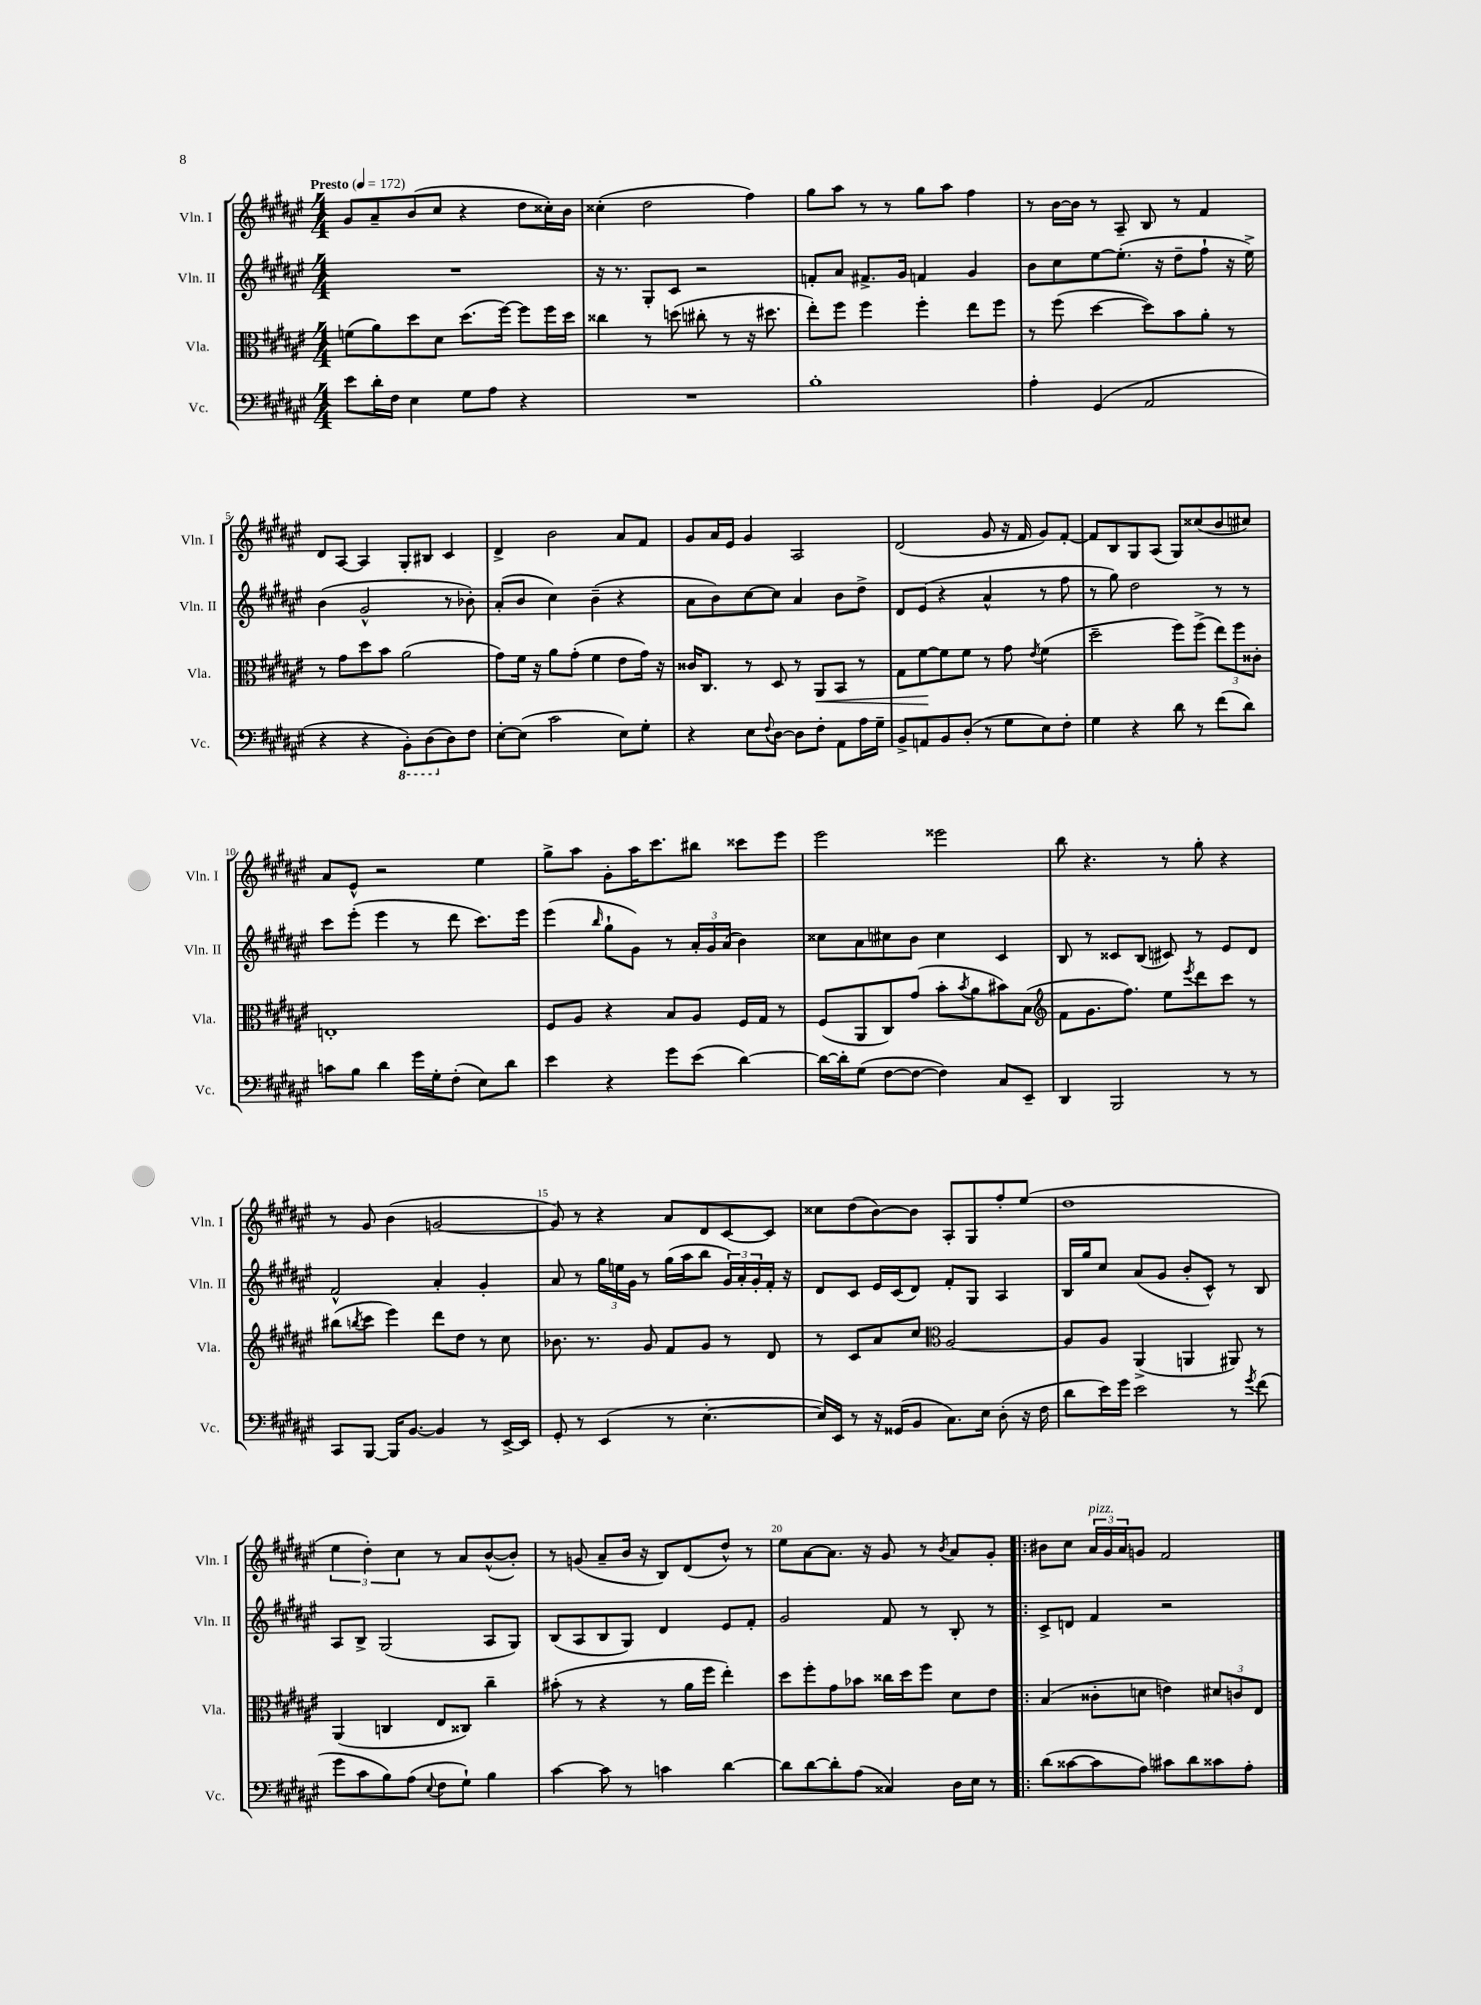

**kern	**kern	**dynam	**kern	**kern
*part4	*part3	*part3	*part2	*part1
*staff4	*staff3	*staff3	*staff2	*staff1
*I"Vc.	*I"Vla.	*	*I"Vln. II	*I"Vln. I
*I'Vc.	*I'Vla.	*	*I'Vln. II	*I'Vln. I
*clefF4	*clefC3	*	*clefG2	*clefG2
*k[f#c#g#d#a#e#]	*k[f#c#g#d#a#e#]	*	*k[f#c#g#d#a#e#]	*k[f#c#g#d#a#e#]
*M4/4	*M4/4	*	*M4/4	*M4/4
*MM172	*MM172	*	*MM172	*MM172
=1	=1	=1	=1	=1
!	!	!	!	!LO:TX:a:B:t=Presto
8e#\L	(8fn\L	.	1r	8g#/L
16d#'\L	8a#\)	.	.	8a#~/
16F#\JJ	.	.	.	.
4E#\	8dd#\	.	.	(8b/
.	8d#\J	.	.	8cc#/J
8G#\L	(8.dd#\L	.	.	4r
8A#\J	.	.	.	.
.	[16ff#\Jk)	.	.	.
4r	8ff#\L]	.	.	8dd#\L
.	16ff#\L	.	.	16cc##X'\L)
.	16dd#\JJ	.	.	16b\JJ
=2	=2	=2	=2	=2
1r	4cc##X\	.	16r	(4cc##X'\
.	.	.	8.r	.
.	8r	.	8G#'/L	2dd#\
.	(8ddn\	.	8c#/J	.
.	8cc#X'\	.	2r	.
.	8r	.	.	.
.	16r	.	.	4ff#\)
.	8.dd#X\	.	.	.
=3	=3	=3	=3	=3
1B'	8ee#'\L)	.	8fn'/L	8gg#\L
.	8ff#\J	.	8a#/J	8aa#\J
.	4ff#\	.	8.f#X^/L	8r
.	.	.	.	8r
.	.	.	16g#/Jk	.
.	4ff#'\	.	4fn/	8gg#\L
.	.	.	.	8aa#\J
.	8ee#\L	.	4g#/	4ff#\
.	8ff#\J	.	.	.
=4	=4	=4	=4	=4
4A#'\	8r	.	8b\L	8r
.	(8ff#\	.	8cc#\	[16b\LL
.	.	.	.	16b\JJ]
(4GG#/	[4dd#\	.	[8ee#\	8r
.	.	.	(8.ee#'\J]	8A#~/
2AA#/	8dd#\L])	.	.	8B/
.	.	.	16r	.
.	8b\	.	8dd#~\L	8r
.	8a#'\J	.	8ff#`\J	4f#/
.	8r	.	16r	.
.	.	.	16ee#^\)	.
!!LO:LB:g=z
=5	=5	=5	=5	=5
4r	8r	.	(4b\	8d#/L
.	8g#\L	.	.	[8A#/J
4r	8dd#\	.	2g#^^/	4A#/]
.	8b\J	.	.	.
*8ba	*	*	*	*
8BBB'\L)	(2a#\	.	.	8G#'/L
(8DD#\	.	.	.	8B#X/J
*X8ba	*	*	*	*
8D#\)	.	.	8r	4c#/
8F#\J	.	.	8b-X'\)	.
=6	=6	=6	=6	=6
[8E#'\L	8g#\L)	.	(8a#'/L	4d#^/
(8E#\J]	16f#\Jk	.	8b/J	.
.	16r	.	.	.
2c#\	8a#\L	.	4cc#\)	2b\
.	(8g#'\J	.	.	.
.	4f#\	.	(4b~\	.
8E#\L)	8e#\L	.	4r	8a#/L
8G#'\J	16g#\Jk)	.	.	8f#/J
.	16r	.	.	.
=7	=7	=7	=7	=7
4r	16c##X/KL	.	8a#\L	8g#/L
.	8.C#/J	.	.	.
.	.	.	8b\)	16a#/L
.	.	.	.	16e#/JJ
8E#\L	8r	.	[8cc#\	4g#/
8qqF#/	.	.	.	.
[8D#\J	8D#/	.	8cc#\J]	.
8D#\L]	8r	.	4a#/	2A#/
!	!	!LO:HP:b	!	!
8F#'\J	8AA#/L	<	.	.
8AA#\L	8BB/J	.	8b\L	.
16A#\L	8r	.	8dd#^\J	.
16G#~\JJ	.	.	.	.
=8	=8	=8	=8	=8
8BB^/L	8G#\L	.	8d#/L	(2d#/
8AAn/	[8f#\	.	(8e#/J	.
8BB/	8f#\]	[	4r	.
(8D#'/J	8f#\J	.	.	.
8r	8r	.	4a#^^/	8g#/
8G#\L	8g#\	.	.	16r
.	.	.	.	16f#/
.	8qe#/	.	.	.
8E#\)	(4f#\	.	8r	8g#/L)
8F#'\J	.	.	8ff#\	[8f#'/J
=9	=9	=9	=9	=9
4G#\	2dd#~\	.	8r	8f#/L]
.	.	.	8gg#\)	8B/
4r	.	.	2dd#\	8G#/
.	.	.	.	(8A#/J
8d#\	8ff#\L)	.	.	8G#/L)
8r	(8ff#^\J	.	.	(8cc##X/
(8f#\L	12ee#\L)	.	8r	8b/
.	12ff#\	.	.	.
8d#\J)	.	.	8r	8cc#X/J)
.	12c##X'\J	.	.	.
!!LO:LB:g=z
=10	=10	=10	=10	=10
8cn\L	1En'	.	8ccc#\L	8a#/L
8B\J	.	.	(8eee#'\J	8e#^^/J
4d#\	.	.	4eee#\	2r
16g#\LL	.	.	8r	.
16G#'\J	.	.	.	.
(8F#'\J	.	.	8ddd#\	.
8E#\L)	.	.	8.ccc#\L)	4ee#\
8d#\J	.	.	.	.
.	.	.	16eee#\Jk	.
=11	=11	=11	=11	=11
4e#\	8F#/L	.	(4eee#\	8gg#^\L
.	8A#/J	.	.	8aa#\J
.	.	.	16qqbb/	.
4r	4r	.	8gg#`\L	8g#'\L
.	.	.	8g#\J)	16aa#\K
.	.	.	.	8.ccc#\
8g#\L	8B/L	.	8r	.
(8e#\J	8A#/J	.	24a#'/LL	8bb#X\J
.	.	.	24g#/	.
.	.	.	(24a#/JJ	.
[4d#\)	16F#/LL	.	4b\)	8ccc##X\L
.	16G#/JJ	.	.	.
.	8r	.	.	8eee#\J
=12	=12	=12	=12	=12
16d#\LL_	(8F#/L	.	8cc##X\L	2eee#\
16d#'\J]	.	.	.	.
(8G#\J	8AA#/	.	8a#\	.
[8F#\L	8C#/)	.	8cc#X\	.
8F#\J_	(8g#/J	.	8b\J	.
4F#\])	8b'\L	.	4cc#\	2eee##X\
.	8qb/	.	.	.
.	8a#\	.	.	.
8C#/L	8b#X\)	.	4c#/	.
8EE#~/J	(8B\J	.	.	.
=13	=13	=13	=13	=13
*	*clefG2	*	*	*
4DD#/	8f#\L	.	8B/	8bb\
.	8.g#\	.	8r	4.r
2BBB/	.	.	8c##X/L	.
.	8.ff#\J)	.	.	.
.	.	.	(8B/J	.
.	8ee#\L	.	8c#X/)	8r
.	8qeee#/	.	.	.
.	8ddd#\	.	8r	8gg#'\
8r	8ccc#\J	.	8e#/L	4r
8r	8r	.	8d#/J	.
!!LO:LB:g=z
=14	=14	=14	=14	=14
8CC#/L	(8bb#X\L	.	2f#^^/	8r
.	8qbbn/	.	.	.
[8BBB/J	8ccc#\J	.	.	8g#/
16BBB/KL]	4eee#\)	.	.	(4b\
[8.BB/J	.	.	.	.
4BB/]	8ddd#\L	.	4a#'/	[2gn/
.	8dd#\J	.	.	.
8r	8r	.	4g#'/	.
[16EE#^/LL	8cc#\	.	.	.
16EE#/JJ]	.	.	.	.
=15	=15	=15	=15	=15
8GG#'/	8.b-X\	.	8a#/	8g/])
8r	.	.	8r	8r
.	8.r	.	.	.
(4EE#/	.	.	24gg#\LL	4r
.	.	.	24een\	.
.	.	.	24g#\JJ	.
.	8g#/	.	8r	.
8r	8f#/L	.	(16gg#\LL	8a#/L
.	.	.	16aa#\J	.
[4.E#'\	8g#/J	.	8bb\J	8d#/
.	8r	.	24g#/LL)	[8c#/
.	.	.	24a#'/	.
.	.	.	24g#'/	.
.	8d#/	.	16f#'/JJ	8c#/J]
.	.	.	16r	.
=16	=16	=16	=16	=16
16E#/LL])	8r	.	8d#/L	8cc##X\L
16EE#/JJ	.	.	.	.
8r	8c#/L	.	8c#/J	(8dd#\
16r	8a#/	.	16e#/LL	[8b\)
(16GG##X/KL	.	.	(16c#/J	.
8BB/J	8cc#/J	.	8d#/J)	8b\J]
*	*clefC3	*	*	*
8.C#\L)	[2A#/	.	8f#'/L	8A#'/L
.	.	.	8G#/J	8G#/
16E#\Jk	.	.	.	.
(8D#'\	.	.	4A#/	8ff#'/
16r	.	.	.	(8ee#/J
16F#\	.	.	.	.
=17	=17	=17	=17	=17
8d#\L	8A#/L]	.	16B/LL	1dd#
.	.	.	16gg#/J	.
16e#\L)	8A#/J	.	8cc#/J	.
16g#\JJ	.	.	.	.
2e#\	(4AA#^/	.	(8a#/L	.
.	.	.	8g#/J	.
.	4AAn/	.	8b'/L	.
.	.	.	8c#^^/J)	.
8r	8AA#X/)	.	8r	.
8qg#/	.	.	.	.
(8f#\	8r	.	8B/	.
!!LO:LB:g=z
=18	=18	=18	=18	=18
8g#\L	(4AA#/	.	8A#/L	6ee#\
8c#\	.	.	8B^/J	.
.	.	.	.	6dd#'\)
8B\)	4Cn/	.	(2G#/	.
.	.	.	.	6cc#\
(8A#\J	.	.	.	.
8qqE#/	.	.	.	.
8F#\L	8E#/L	.	.	8r
8G#`\J)	8C##X/J)	.	.	8a#/L
4B\	4cc#~\	.	8A#/L	([8b^^/
.	.	.	8G#/J)	8b'/J])
=19	=19	=19	=19	=19
[4c#\	(8b#X'\	.	(8B/L	8r
.	8r	.	8A#/	(8gn/
8c#\]	4r	.	8B/	8a#~/L
8r	.	.	8G#/J)	16b/Jk
.	.	.	.	16r
4cn\	8r	.	4d#/	8B/L)
.	16a#\LL	.	.	(8d#/
.	16ff#\JJ	.	.	.
[4d#\	4ee#'\)	.	8e#/L	8dd#^^/J)
.	.	.	8f#'/J	8r
=20	=20	=20	=20	=20
8d#\L]	8dd#\L	.	2g#/	8ee#\L
[8d#\	8ff#'\	.	.	[8a#\
8d#'\]	8g#\	.	.	8.a#\J]
(8A#\J	8b-X\J	.	.	.
.	.	.	.	16r
4C##X/)	16cc##X\LL	.	8f#/	8g#/
.	16dd#\J	.	.	.
.	8ff#\J	.	8r	8r
.	.	.	.	8qb/
16D#\LL	8d#\L	.	8B'/	8a#/L
16E#\JJ	.	.	.	.
8r	8e#\J	.	8r	8g#'/J
=21!|:	=21!|:	=21!|:	=21!|:	=21!|:
(8d#\L	(4B/	.	8c#^/L	8b#X\L
[8c##X\	.	.	8dn/J	8cc#\J
!	!	!	!	!LO:TX:a:i:t=pizz.
8c##\]	8c##X'\L	.	4f#/	24a#/LL
.	.	.	.	24g#/
.	.	.	.	24a#/J
8A#\J)	8dn\J	.	.	8gn/J
8c#X\L	4en\)	.	2r	2f#/
8d#\	.	.	.	.
8c##X\	12d#X/L	.	.	.
.	12cn/	.	.	.
8A#'\J	.	.	.	.
.	12E#/J	.	.	.
==	==	==	==	==
*-	*-	*-	*-	*-
